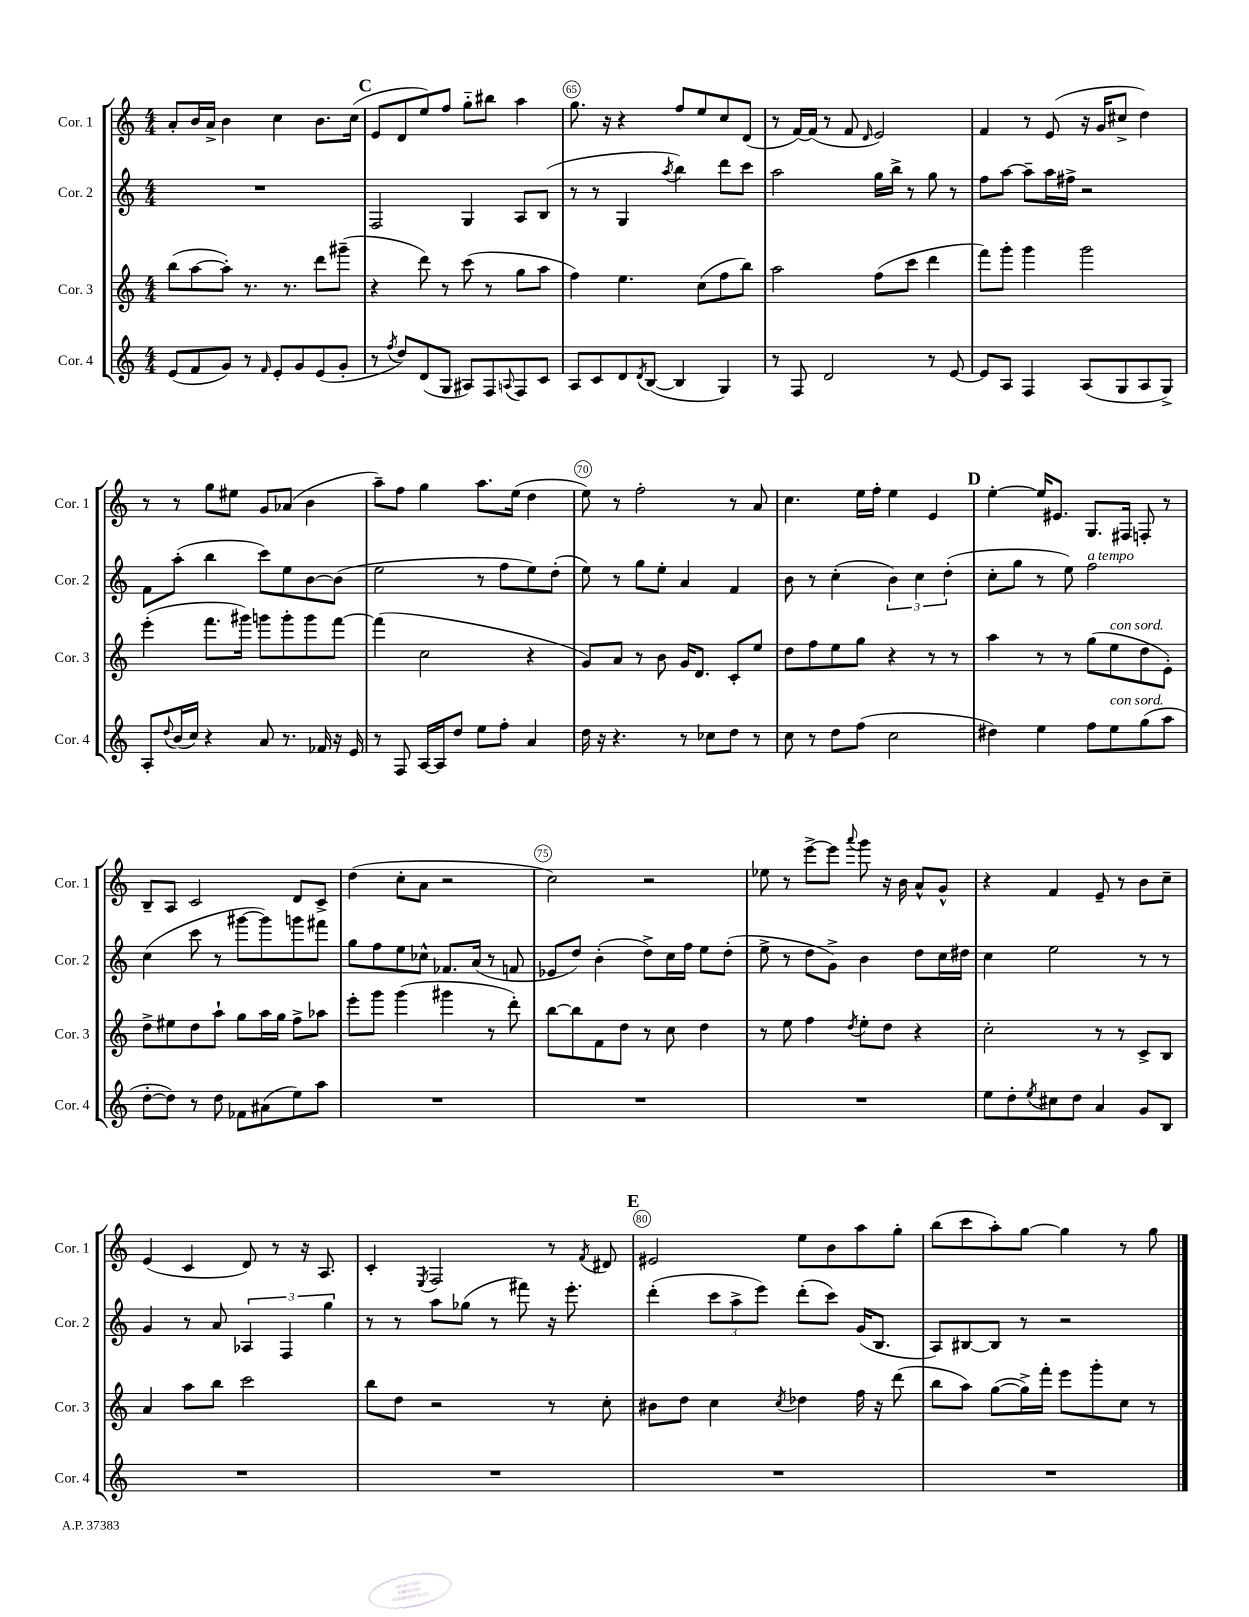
<<
\new StaffGroup <<
\new Staff = "s0" \with { instrumentName = "Cor. 1" shortInstrumentName = "Cor. 1" } {
    \clef treble \key c \major \numericTimeSignature \time 4/4
    a'8-. b'16 a'16-> b'4 c''4 b'8. c''16( |
    \mark \markup { \bold "C" } e'8 d'8 e''8) f''8 g''8-_ bis''8 a''4 |
    g''8. r16 r4 f''8 e''8 c''8 d'8( |
    r8 f'16~) f'16( r8 f'8 \grace { d'16 } e'2) |
    f'4 r8 e'8( r16 g'16 cis''8-> d''4) |
    r8 r8 g''8 eis''8 g'8 aes'8( b'4 |
    a''8--) f''8 g''4 a''8. e''16( d''4 |
    e''8) r8 f''2-. r8 a'8 |
    c''4. e''16 f''16-. e''4 e'4 |
    \mark \markup { \bold "D" } e''4~-. e''16 eis'8. g8. fis16 f8-. r8 |
    b8-- a8 c'2 d'8 c'8-> |
    d''4( c''8-. a'8 r2 |
    c''2) r2 |
    ees''8 r8 e'''8~-> e'''8 \appoggiatura { a'''8 } g'''8 r16 b'16 a'8-^ g'8-^ |
    r4 f'4 e'8-- r8 b'8 c''8-- |
    e'4( c'4 d'8) r8 r16 a8. |
    c'4-. \acciaccatura { e8 } f2 r8 \acciaccatura { f'8 } dis'8 |
    \mark \markup { \bold "E" } eis'2 e''8 b'8 a''8 g''8-. |
    b''8( c'''8 a''8-.) g''8~ g''4 r8 g''8 \bar "|." |
}
\new Staff = "s1" \with { instrumentName = "Cor. 2" shortInstrumentName = "Cor. 2" } {
    \clef treble \key c \major \numericTimeSignature \time 4/4
    R1 |
    \mark \markup { \bold "C" } f2 g4 a8 b8( |
    r8 r8 g4 \acciaccatura { a''8 } b''4) d'''8 c'''8 |
    a''2 g''16 b''16-> r8 g''8 r8 |
    f''8 a''8~ a''8-- a''16 fis''16-> r2 |
    f'8 a''8-.( b''4 c'''8) e''8 b'8~ b'8( |
    e''2 r8 f''8 e''8) d''8-.( |
    e''8) r8 g''8 e''8-. a'4 f'4 |
    b'8 r8 c''4-.( \tuplet 3/2 { b'4) c''4 d''4-.( } |
    \mark \markup { \bold "D" } c''8-. g''8 r8 e''8) f''2^\markup { \italic "a tempo" } |
    c''4( c'''8 r8 gis'''8~ gis'''8) g'''8 fis'''8 |
    g''8 f''8 e''8 ces''8-^ fes'8. a'16( r8 f'8 |
    ees'8 d''8) b'4-.( d''8->) c''16 f''16 e''8 d''8-.( |
    e''8-> r8 d''8 g'8->) b'4 d''8 c''16 dis''16 |
    c''4 e''2 r8 r8 |
    g'4 r8 a'8 \tuplet 3/2 { aes4 f4 g''4 } |
    r8 r8 a''8 ges''8( r8 fis'''8) r16 e'''8.-. |
    \mark \markup { \bold "E" } d'''4-.( \tuplet 3/2 { c'''8 a''8-> e'''8) } d'''8-.( c'''8) g'16( b8. |
    a8) bis8~ bis8 r8 r2 \bar "|." |
}
\new Staff = "s2" \with { instrumentName = "Cor. 3" shortInstrumentName = "Cor. 3" } {
    \clef treble \key c \major \numericTimeSignature \time 4/4
    b''8( a''8~ a''8-.) r8. r8. d'''8 gis'''8--( |
    \mark \markup { \bold "C" } r4 d'''8) r8 c'''8( r8 g''8 a''8 |
    f''4) e''4. c''8( f''8 b''8) |
    a''2 f''8( c'''8 d'''4 |
    f'''8) g'''8-. g'''4 g'''2 |
    e'''4-.( f'''8. gis'''16) g'''8 g'''8-. g'''8 f'''8~ |
    f'''4( c''2 r4 |
    g'8) a'8 r8 b'8 g'16 d'8. c'8-. e''8 |
    d''8 f''8 e''8 g''8 r4 r8 r8 |
    \mark \markup { \bold "D" } a''4 r8 r8 g''8( e''8^\markup { \italic "con sord." } d''8 e'8-.) |
    d''8-> eis''8 d''8 a''8-! g''8 a''16 g''16 f''8-> aes''8 |
    e'''8-. g'''8 g'''4( gis'''4 r8 d'''8-.) |
    b''8~ b''8 f'8 d''8 r8 c''8 d''4 |
    r8 e''8 f''4 \acciaccatura { d''8 } e''8-. d''8 r4 |
    c''2-. r8 r8 c'8-> b8 |
    a'4 a''8 b''8 c'''2 |
    b''8 d''8 r2 r8 c''8-. |
    \mark \markup { \bold "E" } bis'8 d''8 c''4 \acciaccatura { c''8 } des''4 f''16 r16 d'''8( |
    b''8 a''8) g''8~( g''16->) f'''16-. e'''8 g'''8-. c''8 r8 \bar "|." |
}
\new Staff = "s3" \with { instrumentName = "Cor. 4" shortInstrumentName = "Cor. 4" } {
    \clef treble \key c \major \numericTimeSignature \time 4/4
    e'8( f'8 g'8) r8 \grace { f'16 } e'8-. g'8 e'8( g'8-. |
    \mark \markup { \bold "C" } r8 \acciaccatura { f''8 } d''8) d'8( g8 ais8) f8 \appoggiatura { a8 } f8 c'8 |
    a8 c'8 d'8 \acciaccatura { d'8 } b8~( b4 g4) |
    r8 f8 d'2 r8 e'8~ |
    e'8 a8 f4 a8( g8 a8 g8->) |
    a8-. \appoggiatura { d''8 } b'16( c''16) r4 a'8 r8. fes'16 r16 e'16 |
    r8 f8 a16~ a16 d''8 e''8 f''8-. a'4 |
    d''16 r16 r4. r8 ces''8 d''8 r8 |
    c''8 r8 d''8 f''8( c''2 |
    \mark \markup { \bold "D" } dis''4) e''4 f''8 e''8^\markup { \italic "con sord." } g''8( a''8 |
    d''8~-. d''8) r8 d''8 fes'8 ais'8( e''8) a''8 |
    R1 |
    R1 |
    R1 |
    e''8 d''8-. \acciaccatura { e''8 } cis''8 d''8 a'4 g'8 b8 |
    R1 |
    R1 |
    \mark \markup { \bold "E" } R1 |
    R1 \bar "|." |
}
>>
>>
\layout { \context { \Score currentBarNumber = #63 \override BarNumber.break-visibility = ##(#f #t #t) barNumberVisibility = #(every-nth-bar-number-visible 5) \override BarNumber.stencil = #(make-stencil-circler 0.1 0.3 ly:text-interface::print) } }
